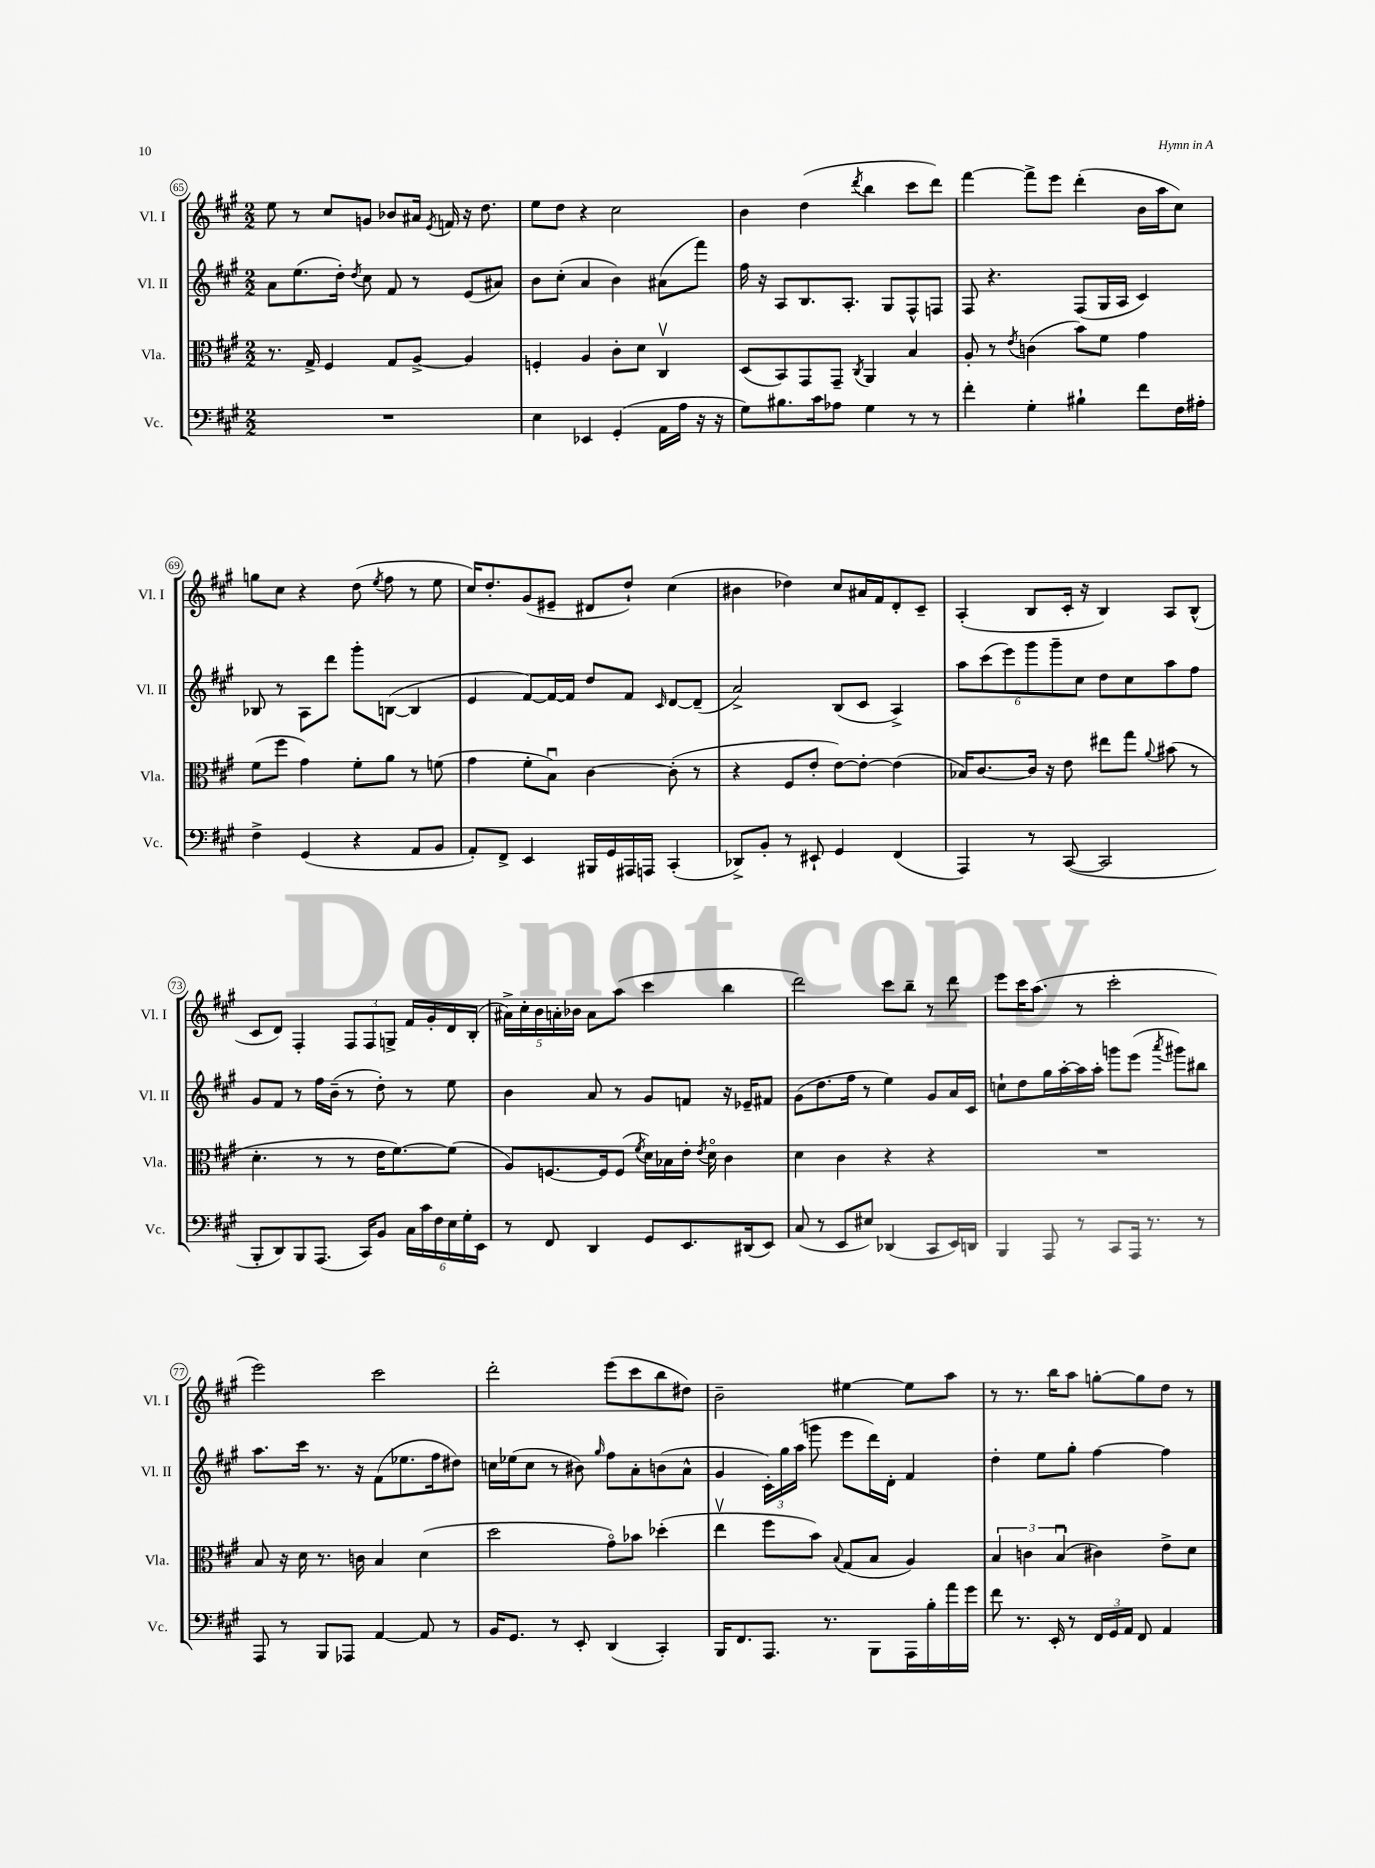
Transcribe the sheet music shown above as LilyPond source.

<<
\new StaffGroup <<
\new Staff = "s0" \with { instrumentName = "Vl. I" shortInstrumentName = "Vl. I" } {
    \clef treble \key a \major \numericTimeSignature \time 2/2
    \autoBeamOff e''8 r8 cis''8[ g'8] bes'8[ ais'16] \acciaccatura { e'8 } f'16 r16 d''8. |
    e''8[ d''8] r4 cis''2 |
    b'4 d''4( \acciaccatura { d'''8 } b''4 cis'''8[ d'''8]) |
    fis'''4~ fis'''8[-> e'''8] d'''4-.( b'16[ a''16 cis''8]) |
    g''8[ cis''8] r4 d''8( \acciaccatura { e''8 } fis''8 r8 e''8 |
    cis''16[) d''8.-. gis'8( eis'8]-- dis'8[ d''8]-!) cis''4( |
    bis'4 des''4) cis''8[ ais'16 fis'16 d'8-. cis'8]-- |
    a4-.( b8[ cis'16]-. r16 b4) a8[ b8]-^( |
    cis'8[ d'8]) fis4-. \tuplet 3/2 { fis8[ fis8 g8]-> } fis'16[ gis'16-. d'16 b16]-.( |
    \tuplet 5/4 { ais'16[->) cis''16-. b'16 a'16-. bes'16] } a'8[ a''8]( cis'''4 b''4 |
    d'''2) cis'''8[ b''8]-- r8 d'''8 |
    e'''8[ cis'''16 a''8.]( r8 cis'''2-. |
    e'''2) cis'''2 |
    d'''2-. e'''8[( cis'''8 b''8 dis''8]) |
    b'2-- eis''4~ eis''8[ a''8] |
    r8 r8. b''16[ a''8] g''8[~-. g''8 d''8] r8 \bar "|." |
}
\new Staff = "s1" \with { instrumentName = "Vl. II" shortInstrumentName = "Vl. II" } {
    \clef treble \key a \major \numericTimeSignature \time 2/2
    \autoBeamOff a'8[ e''8.( d''16]-.) \acciaccatura { d''8 } cis''8 fis'8 r8 e'8[( ais'8]) |
    b'8[ cis''8]-.( a'4 b'4) ais'8[( fis'''8]) |
    fis''16 r16 a8[ b8. a8.]-. gis8[ fis8-^ f8] |
    fis8 r4. fis8[( gis16 a16] cis'4) |
    bes8 r8 a8[ d'''8] gis'''8[-. b8]~( b4 |
    e'4 fis'8[~) fis'16~ fis'16] d''8[ fis'8] \grace { cis'16 } d'8[~ d'8]--( |
    a'2->) b8[( cis'8] a4->) |
    \tuplet 6/4 { a''8[ cis'''8( e'''8) gis'''8 gis'''8-- cis''8] } d''8[ cis''8 a''8 fis''8] |
    gis'8[ fis'8] r8 fis''16[ b'16]--( r8 d''8-.) r8 e''8 |
    b'4 a'8 r8 gis'8[ f'8] r16 ees'16[-- fis'8] |
    gis'8[( d''8. fis''16] r8 e''4) gis'8[ a'16 cis'16] |
    c''8[-! d''8 gis''16 a''16~-. a''16 a''16]-. g'''8[ e'''8]( \acciaccatura { a'''8 } gis'''8[) bis''8] |
    a''8.[ cis'''16] r8. r16 fis'8[( ees''8. fis''16 dis''8]) |
    c''16[ ees''16( c''8] r8 bis'8) \grace { gis''16 } fis''8[ a'8-. b'8( a'8]-^ |
    gis'4 \tuplet 3/2 { cis'16[-.) gis''16 a''16]( } g'''8 e'''8[ d'''16) d'16]-. fis'4 |
    d''4-. e''8[ gis''8]-. fis''4~ fis''4 \bar "|." |
}
\new Staff = "s2" \with { instrumentName = "Vla." shortInstrumentName = "Vla." } {
    \clef alto \key a \major \numericTimeSignature \time 2/2
    \autoBeamOff r8. gis16-> fis4 gis8[ a8]~-> a4 |
    f4-. a4 cis'8[-. d'8] cis4\upbow |
    d8[( b,8) gis,8 gis,8]-- \acciaccatura { cis8 } a,4 b4 |
    a8-. r8 \acciaccatura { e'8 } c'4( b'8[) fis'8] gis'4 |
    fis'8[( fis''8] gis'4) fis'8[-. a'8] r8 f'8( |
    gis'4 fis'8[-. b8]\downbow) cis'4~ cis'8-.( r8 |
    r4 fis8[ e'8]-. e'8[~) e'8]~-. e'4( |
    bes16[) cis'8.~ cis'16] r16 e'8 eis''8[ gis''8] \appoggiatura { a'8 } bis'8( r8 |
    d'4.-. r8 r8 e'16[ fis'8.~) fis'8]( |
    a8[) f8.~ f16 f8]( \acciaccatura { fis'8 } d'16[) bes16 e'16]-. \acciaccatura { e'8 } d'16\flageolet cis'4 |
    d'4 cis'4 r4 r4 |
    R1 |
    b8 r16 d'16 r8. c'16 b4 d'4( |
    d''2 gis'8[\flageolet) bes'8] des''4-.( |
    e''4\upbow fis''8[ b'8]) \appoggiatura { b8 } gis8[( b8] a4) |
    \tuplet 3/2 { b4 c'4 b4\downbow( } cis'4) e'8[-> d'8] \bar "|." |
}
\new Staff = "s3" \with { instrumentName = "Vc." shortInstrumentName = "Vc." } {
    \clef bass \key a \major \numericTimeSignature \time 2/2
    \autoBeamOff R1 |
    e4 ees,4 gis,4-.( a,16[ a16] r16 r16 |
    gis8[) bis8. cis'16 aes8] gis4 r8 r8 |
    fis'4-. gis4-. bis4-! fis'8[ fis16 ais16]-. |
    fis4-> gis,4( r4 a,8[ b,8] |
    a,8[-.) fis,8]-> e,4 bis,,16[ gis,16 ais,,16 a,,16] cis,4-.( |
    des,8[->) b,8]-. r8 eis,8-! gis,4 fis,4( |
    a,,4) r8 cis,8~( cis,2 |
    b,,8[-. d,8) b,,8 a,,8.]( cis,16[) b,8] \tuplet 6/4 { cis16[ cis'16 fis16 e16 gis16-. e,16] } |
    r8 fis,8 d,4 gis,8[ e,8. dis,16( e,8]) |
    cis8( r8 e,8[ eis8]) des,4( cis,8[ e,16) d,16] |
    b,,4 a,,8 r8 cis,8[ a,,16] r8. r8 |
    a,,8 r8 b,,8[ aes,,8] a,4~ a,8 r8 |
    b,16[ gis,8.] r8 e,8-. d,4( cis,4-.) |
    b,,16[ fis,8. a,,8.] r8. b,,8[ a,,16 b16-. a'16 gis'16] |
    fis'8 r8. e,16-. r8 \tuplet 3/2 { fis,16[ gis,16 a,16] } fis,8 a,4 \bar "|." |
}
>>
>>
\layout { \context { \Score currentBarNumber = #65 \override BarNumber.stencil = #(make-stencil-circler 0.1 0.3 ly:text-interface::print) } }
